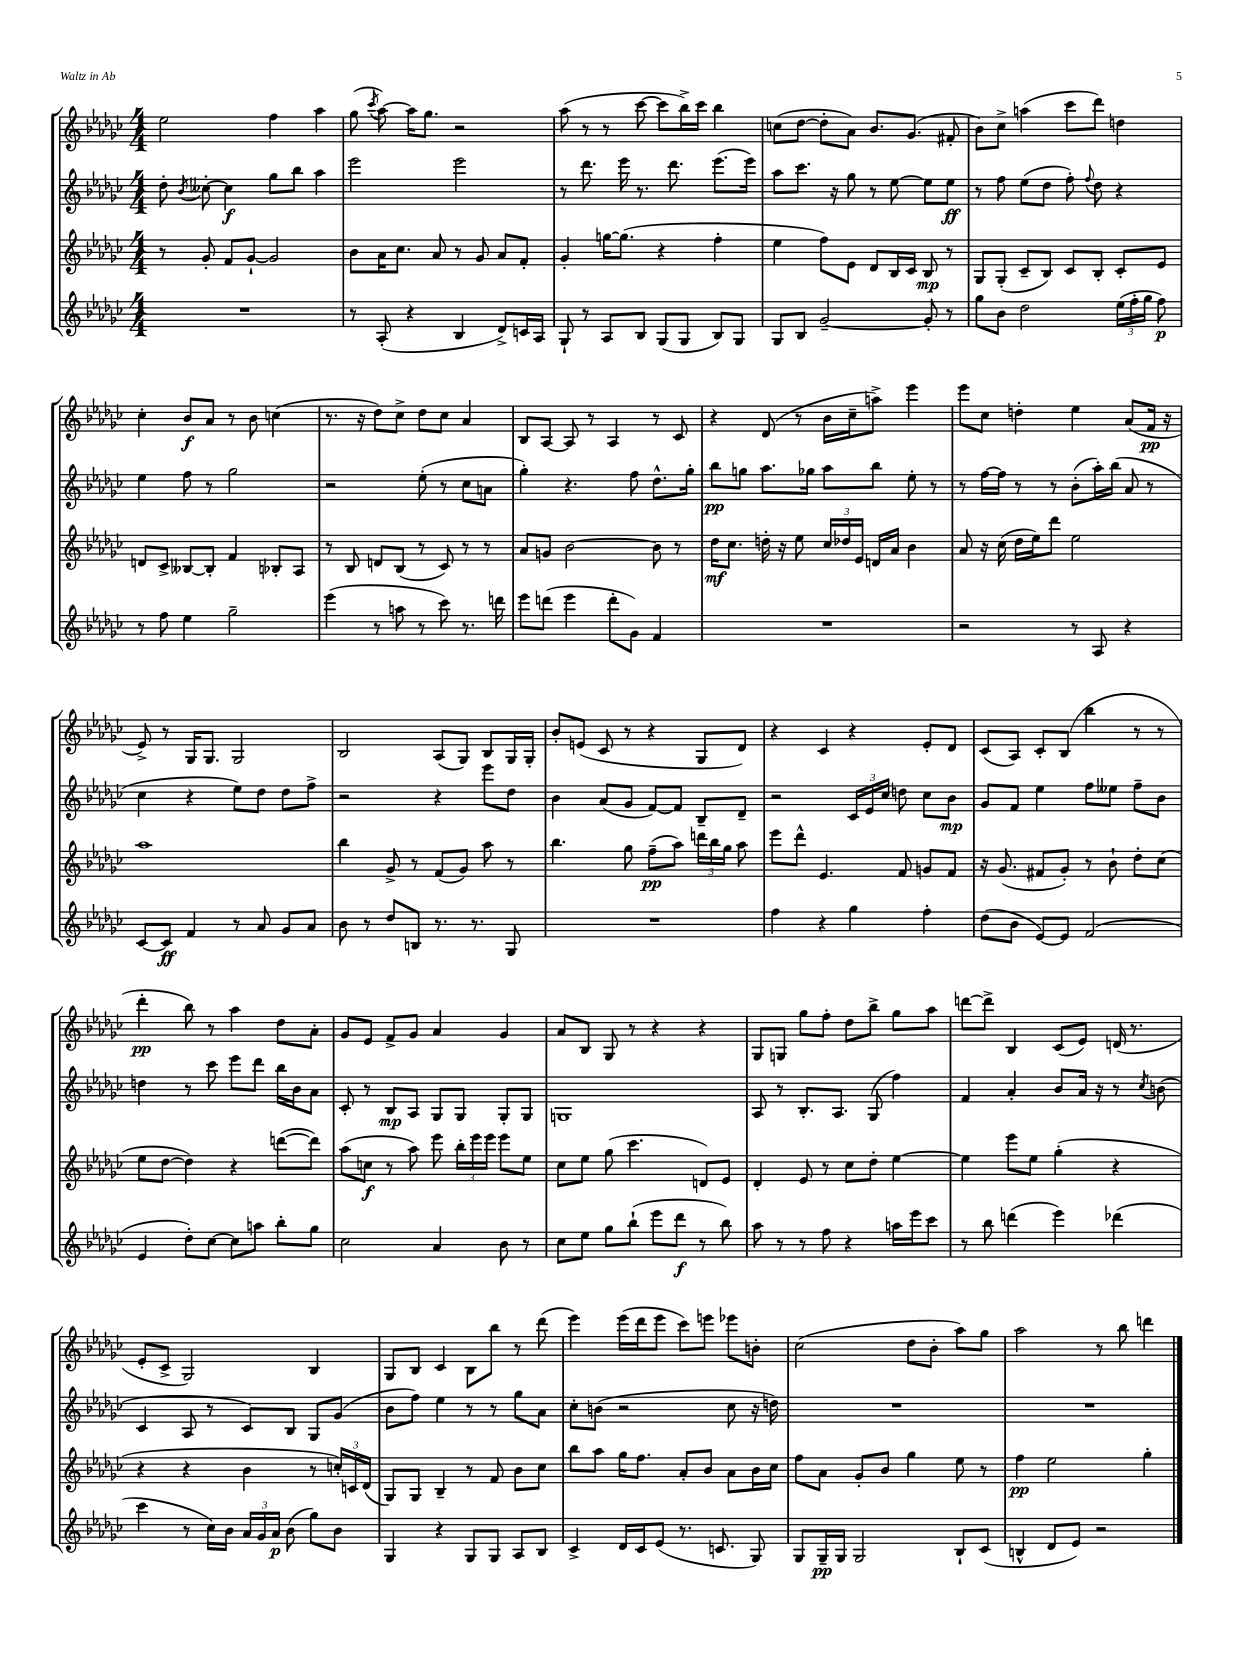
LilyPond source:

<<
\new StaffGroup <<
\new Staff = "s0" {
    \clef treble \key ges \major \numericTimeSignature \time 4/4
    \autoBeamOff ees''2 f''4 aes''4 |
    ges''8( \acciaccatura { ces'''8 } aes''8~) aes''16[ ges''8.] r2 |
    aes''8( r8 r8 ces'''8~ ces'''8[ bes''16->) ces'''16] bes''4 |
    c''8[( des''8]~ des''8[-. aes'8]) bes'8.[ ges'8.]( fis'8-. |
    bes'8[) ces''8]-> a''4( ces'''8[ des'''8]) d''4 |
    ces''4-. bes'8[\f aes'8] r8 bes'8 c''4( |
    r8. r16 des''8[) ces''8]-> des''8[ ces''8] aes'4 |
    bes8[ aes8]~ aes8 r8 aes4 r8 ces'8 |
    r4 des'8( r8 bes'16[ ces''16-- a''8]->) ees'''4 |
    ees'''8[ ces''8] d''4-. ees''4 aes'8[( f'16]\pp r16 |
    ees'8->) r8 ges16[ ges8.] ges2 |
    bes2 aes8[( ges8]) bes8[ ges16 ges16]-. |
    bes'8[-. e'8]( ces'8 r8 r4 ges8[ des'8]) |
    r4 ces'4 r4 ees'8[-. des'8] |
    ces'8[( aes8]) ces'8[-. bes8]( bes''4 r8 r8 |
    des'''4-.\pp bes''8) r8 aes''4 des''8[ aes'8]-. |
    ges'8[ ees'8] f'8[-> ges'8] aes'4 ges'4 |
    aes'8[ bes8] ges8 r8 r4 r4 |
    ges8[ g8] ges''8[ f''8]-. des''8[ bes''8]-> ges''8[ aes''8] |
    d'''8[~ d'''8]-> bes4 ces'8[( ees'8]) d'16( r8. |
    ees'8[-. ces'8]-> ges2) bes4 |
    ges8[ bes8] ces'4 bes8[ bes''8] r8 des'''8( |
    ees'''4) ees'''16[( des'''16 ees'''8] ces'''8[) e'''8] ees'''8[ b'8]-. |
    ces''2( des''8[ bes'8]-. aes''8[) ges''8] |
    aes''2 r8 bes''8 d'''4 \bar "|." |
}
\new Staff = "s1" {
    \clef treble \key ges \major \numericTimeSignature \time 4/4
    \autoBeamOff des''8-. \acciaccatura { bes'8 } ceses''8~-. ceses''4\f ges''8[ bes''8] aes''4 |
    ees'''2 ees'''2 |
    r8 des'''8. ees'''16 r8. des'''8. ees'''8.[( ees'''16]) |
    aes''8[ ces'''8.] r16 ges''8 r8 ees''8~ ees''8[ ees''8]\ff |
    r8 f''8 ees''8[( des''8] f''8-.) \appoggiatura { f''8 } des''8 r4 |
    ees''4 f''8 r8 ges''2 |
    r2 ees''8-.( r8 ces''8[ a'8] |
    ges''4-.) r4. f''8 des''8.[-^ ges''16]-. |
    bes''8[\pp g''8] aes''8.[ ges''16] aes''8[ bes''8] ees''8-. r8 |
    r8 f''16[~ f''16] r8 r8 bes'8[-.( aes''16-.) bes''16]( aes'8 r8 |
    ces''4 r4 ees''8[) des''8] des''8[ f''8]-> |
    r2 r4 ees'''8[ des''8] |
    bes'4 aes'8[( ges'8] f'8[~) f'8] bes8[-- des'8]-- |
    r2 \tuplet 3/2 { ces'16[ ees'16 ces''16] } d''8 ces''8[ bes'8]\mp |
    ges'8[ f'8] ees''4 f''8[ eeses''8] f''8[-- bes'8] |
    d''4 r8 ces'''8 ees'''8[ des'''8] bes''16[ bes'16 aes'8] |
    ces'8-. r8 bes8[\mp aes8] ges8[ ges8] ges8[-. ges8] |
    g1 |
    aes8 r8 bes8.[-. aes8.] ges8( f''4) |
    f'4 aes'4-. bes'8[ aes'16] r16 r8 \acciaccatura { ces''8 } b'8( |
    ces'4 aes8 r8 ces'8[) bes8] ges8[ ges'8]( |
    bes'8[ f''8]) ees''4 r8 r8 ges''8[ aes'8] |
    ces''8[-. b'8]( r2 ces''8 r16 d''16) |
    R1 |
    R1 \bar "|." |
}
\new Staff = "s2" {
    \clef treble \key ges \major \numericTimeSignature \time 4/4
    \autoBeamOff r8 ges'8-. f'8[ ges'8]~-! ges'2 |
    bes'8[ aes'16 ces''8.] aes'8 r8 ges'8 aes'8[ f'8]-. |
    ges'4-. g''16[~ g''8.]( r4 f''4-. |
    ees''4 f''8[) ees'8] des'8[ bes16 ces'16] bes8\mp r8 |
    ges8[ ges8]-.( ces'8[-- bes8]) ces'8[ bes8]-. ces'8[-. ees'8] |
    d'8[ ces'8]-> beses8[~ beses8]-. f'4 bes8[-. aes8] |
    r8 bes8 d'8[ bes8]( r8 ces'8) r8 r8 |
    aes'8[ g'8] bes'2~ bes'8 r8 |
    des''16[\mf ces''8.] d''16-. r16 ees''8 \tuplet 3/2 { ces''16[ des''16 ees'16] } d'16[ aes'16] bes'4 |
    aes'8 r16 ces''16( des''16[ ees''16) des'''8] ees''2 |
    aes''1 |
    bes''4 ges'8-> r8 f'8[( ges'8]) aes''8 r8 |
    bes''4. ges''8 f''8[--\pp( aes''8]) \tuplet 3/2 { d'''16[ bes''16 ges''16] } aes''8 |
    ees'''8[ des'''8]-^ ees'4. f'8 g'8[ f'8] |
    r16 ges'8.( fis'8[ ges'8]-.) r8 bes'8-! des''8[-. ces''8]( |
    ees''8[ des''8]~ des''4) r4 d'''8[~( d'''8]) |
    aes''8[( c''8]\f r8 aes''8) ees'''8 \tuplet 3/2 { bes''16[-. ees'''16 ees'''16] } ees'''8[ ees''8] |
    ces''8[ ees''8] ges''8( ces'''4. d'8[) ees'8] |
    des'4-. ees'8 r8 ces''8[ des''8]-. ees''4~ |
    ees''4 ees'''8[ ees''8] ges''4-.( r4 |
    r4 r4 bes'4 r8 \tuplet 3/2 { c''16[-.) c'16 des'16]( } |
    ges8[) ges8] bes4-- r8 f'8 bes'8[ ces''8] |
    bes''8[ aes''8] ges''16[ f''8.] aes'8[-. bes'8] aes'8[ bes'16 ces''16] |
    f''8[ aes'8] ges'8[-. bes'8] ges''4 ees''8 r8 |
    f''4\pp ees''2 ges''4-. \bar "|." |
}
\new Staff = "s3" {
    \clef treble \key ges \major \numericTimeSignature \time 4/4
    \autoBeamOff R1 |
    r8 aes8-.( r4 bes4 des'8[->) c'16 aes16] |
    ges8-! r8 aes8[ bes8] ges8[( ges8] bes8[) ges8] |
    ges8[ bes8] ges'2~-- ges'8-. r8 |
    ges''8[ bes'8] des''2 \tuplet 3/2 { ees''16[( f''16-. ges''16] } f''8\p) |
    r8 f''8 ees''4 ges''2-- |
    ees'''4( r8 a''8 r8 ces'''8) r8. d'''16 |
    ees'''8[ d'''8]( ees'''4 d'''8[-. ges'8]) f'4 |
    R1 |
    r2 r8 aes8 r4 |
    ces'8[~ ces'8]\ff f'4 r8 aes'8 ges'8[ aes'8] |
    bes'8 r8 des''8[ b8] r8. r8. ges8 |
    R1 |
    f''4 r4 ges''4 f''4-. |
    des''8[( bes'8] ees'8[~) ees'8] f'2( |
    ees'4 des''8[-.) ces''8]~ ces''8[ a''8] bes''8[-. ges''8] |
    ces''2 aes'4 bes'8 r8 |
    ces''8[ ees''8] ges''8[ bes''8]-!( ees'''8[ des'''8]\f r8 bes''8) |
    aes''8 r8 r8 f''8 r4 a''16[ ees'''16 ces'''8] |
    r8 bes''8 d'''4( ees'''4) des'''4( |
    ces'''4 r8 ces''16[) bes'16] \tuplet 3/2 { aes'16[ ges'16 aes'16]\p } bes'8( ges''8[) bes'8] |
    ges4 r4 ges8[ ges8] aes8[ bes8] |
    ces'4-> des'16[ ces'16 ees'8]( r8. c'8. ges8) |
    ges8[ ges16--\pp ges16] ges2 bes8[-! ces'8]( |
    b4-^ des'8[ ees'8]) r2 \bar "|." |
}
>>
>>
\layout { \context { \Score \remove "Bar_number_engraver" } }
